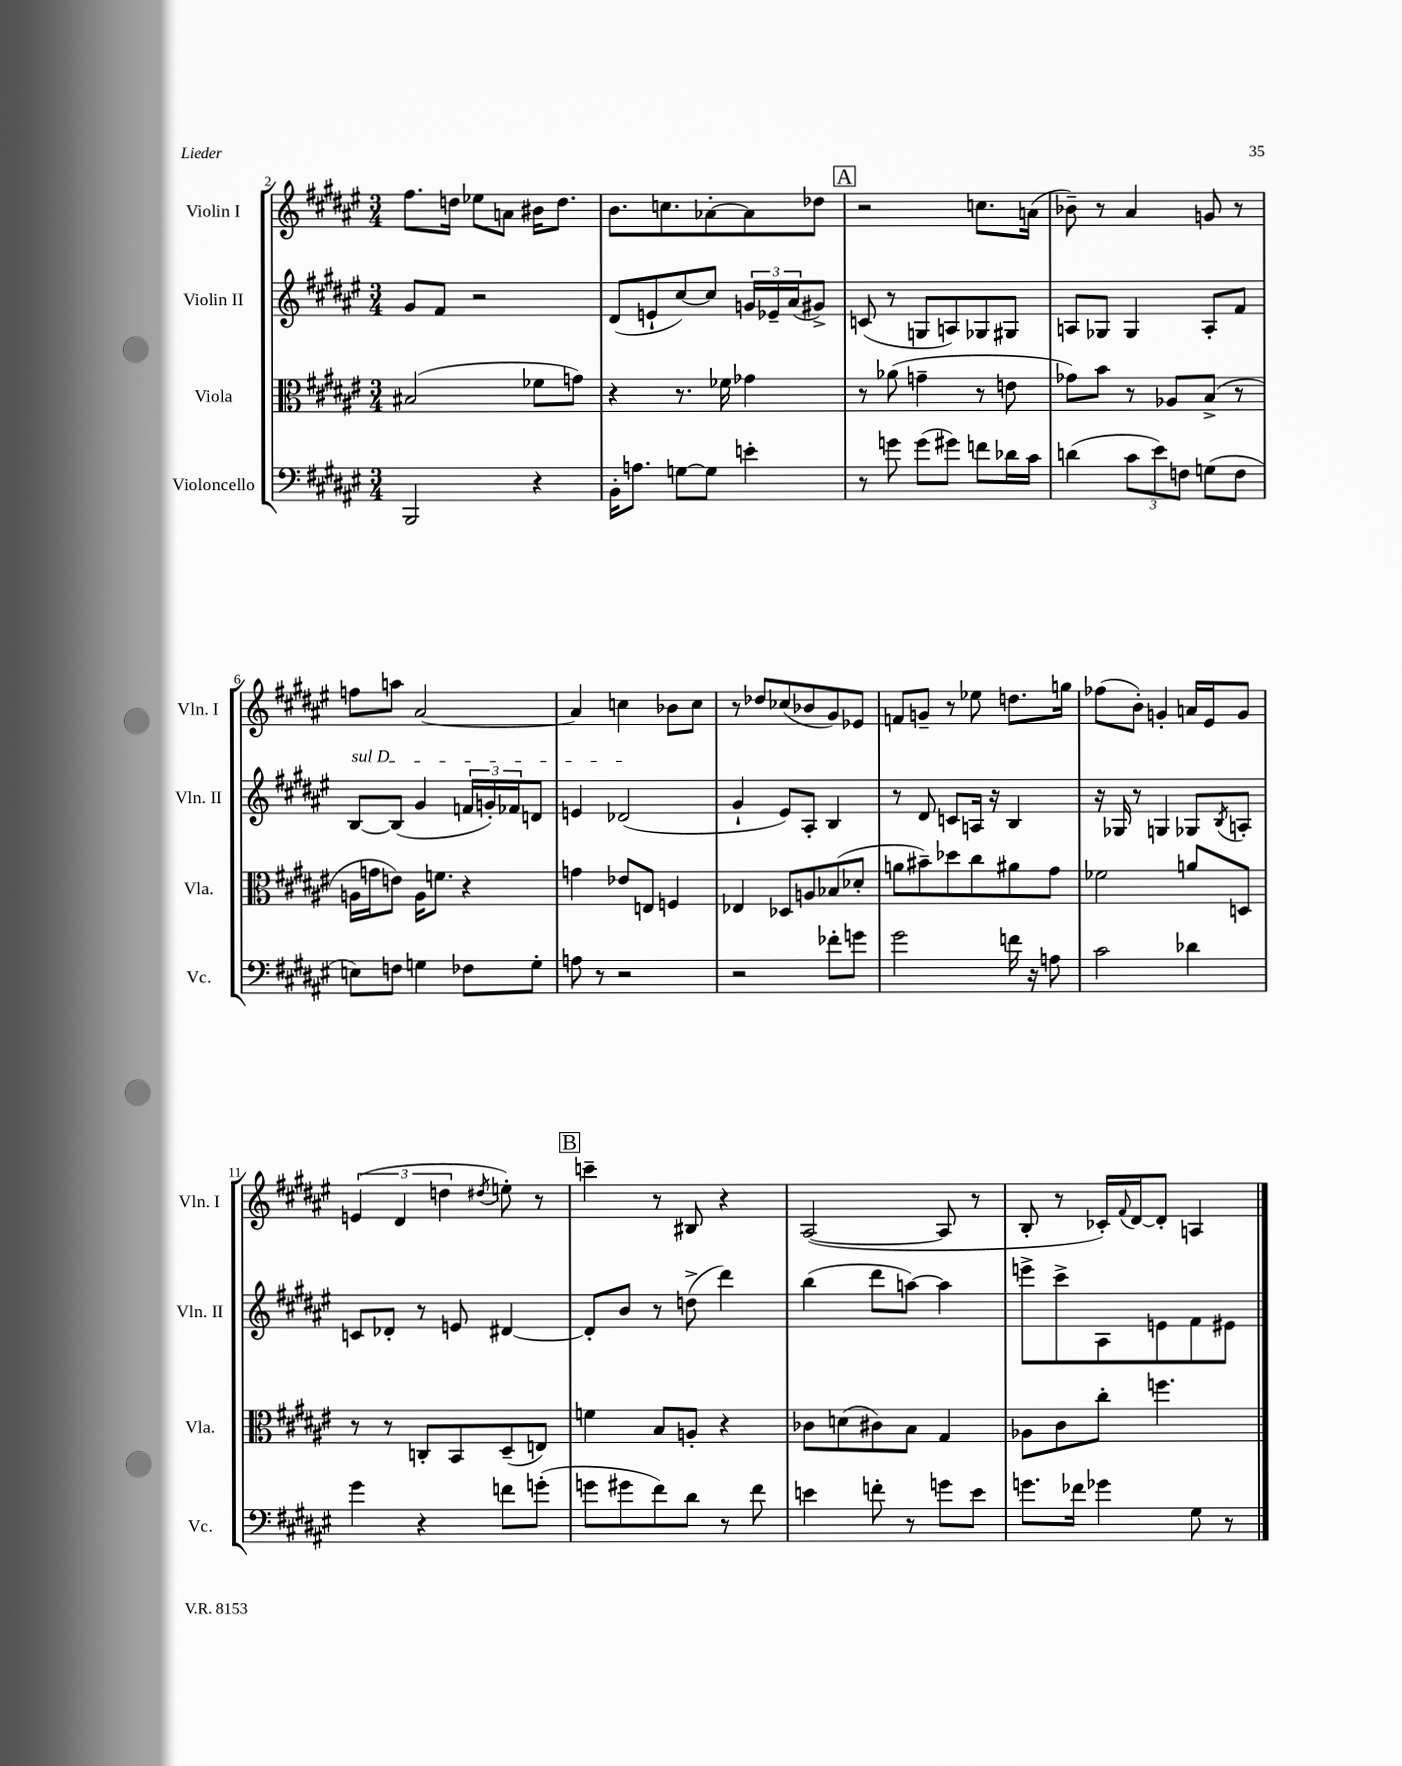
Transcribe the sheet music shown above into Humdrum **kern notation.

**kern	**kern	**kern	**kern
*part4	*part3	*part2	*part1
*staff4	*staff3	*staff2	*staff1
*I"Violoncello	*I"Viola	*I"Violin II	*I"Violin I
*I'Vc.	*I'Vla.	*I'Vln. II	*I'Vln. I
*clefF4	*clefC3	*clefG2	*clefG2
*k[f#c#g#d#a#e#]	*k[f#c#g#d#a#e#]	*k[f#c#g#d#a#e#]	*k[f#c#g#d#a#e#]
*M3/4	*M3/4	*M3/4	*M3/4
=2	=2	=2	=2
2BBB/	(2B#X/	8g#/L	8.ff#\L
.	.	8f#/J	.
.	.	.	16ddn\Jk
.	.	2r	8ee-X\L
.	.	.	8an\J
4r	8f-X\L	.	16b#X\KL
.	.	.	8.dd\J
.	8gn\J)	.	.
=3	=3	=3	=3
16BB'\KL	4r	(8d#/L	8.b\L
8.An\J	.	.	.
.	.	8en`/	.
.	.	.	8.ccn\
[8Gn\L	8.r	[8cc#/)	.
8G\J]	.	8cc#/J]	[8a-X'\
.	16f-X\	.	.
4en'\	4g-X\	24gn/LL	8a-\]
.	.	24e-X~/	.
.	.	(24a#/J	.
.	.	8g#X^/J)	8dd-X\J
!!LO:REH:place=s1:t=A
=4	=4	=4	=4
8r	8r	(8cn/	2r
8gn\	(8a-X\	8r	.
(8g\L	4gn~\	8Gn/L	.
8g#X\J)	.	8An/)	.
8fn\L	8r	8G-X/	8.ccn\L
16d-X\L	8en\	8G#X/J	.
16c#\JJ	.	.	(16an\Jk
=5	=5	=5	=5
(4dn\	8g-X\L)	8An/L	8b-X~\)
.	8b\J	8G-X/J	8r
12c#\L	8r	4G-/	4a#/
12e#\)	.	.	.
.	8A-X/L	.	.
12Fn\J	.	.	.
(8Gn\L	(8B^/J	8A'/L	8gn/
8F\J	8r	8f#/J	8r
!!LO:LB:g=z
=6	=6	=6	=6
!	!	!LO:TX:a:i:t=sul D	!
8En\L)	16An\LL	[8B/L	8ffn\L
.	16gn\J	.	.
8Fn\J	8en\J)	(8B/J]	8aan\J
4Gn\	16A\KL	4g#/	[2a#/
.	8.fn\J	.	.
8F-X\L	4r	24fn/LL	.
.	.	24gn'/)	.
.	.	24f-X/J	.
8G'\J	.	8dn/J	.
=7	=7	=7	=7
8An\	4gn\	4en/	4a#/]
8r	.	.	.
2r	8e-X/L	(2d-X/	4ccn\
.	8En/J	.	.
.	4Fn/	.	8b-X\L
.	.	.	8cc\J
=8	=8	=8	=8
2r	4E-X/	4g#`/	8r
.	.	.	8dd-X/L
.	8D-X/L	8e#/L)	(8cc-X/
.	8An/	8A#'/J	8b-X/
8f-X'\L	(8B-X/	4B/	8g#/)
8gn\J	8d-X'/J	.	8e-X/J
=9	=9	=9	=9
2g#\	8an\L	8r	8fn/L
.	8b#X~\)	8d#/	8gn~/J
.	8dd-X\	8cn/L	8r
.	8cc#\	16An/Jk	8ee-X\
.	.	16r	.
16fn\	8a#X\	4B/	8.ddn\L
16r	.	.	.
8An\	8g#\J	.	.
.	.	.	16ggn\Jk
=10	=10	=10	=10
2c#\	2f-X\	16r	(8ff-X\L
.	.	16G-X/	.
.	.	8r	8b'\J)
.	.	4Gn/	4gn'/
4d-X\	8an/L	8G-X/L	16an/LL
.	.	.	16e#/J
.	.	8qB/	.
.	8Dn/J	8An'/J	8g/J
!!LO:LB:g=z
=11	=11	=11	=11
4g#\	8r	8cn/L	(6en/
.	8r	8d-X'/J	.
.	.	.	6d#/
4r	8Cn'/L	8r	.
.	.	.	6ddn\
.	8BB/	8en/	.
.	.	.	8qdd#X/
8fn\L	(8D#~/	[4d#X/	8een'\)
(8gn'\J	8En/J)	.	8r
!!LO:REH:place=s1:t=B
=12	=12	=12	=12
8gn\L	4fn\	8d#'/L]	4cccn~\
8g#X\	.	8b/J	.
8f#\)	8B/L	8r	8r
8d#\J	8An'/J	(8ddn^\	8B#X/
8r	4r	4ddd#\)	4r
8f#\	.	.	.
=13	=13	=13	=13
4en\	8c-X\L	(4bb\	([2A#/
.	(8dn\	.	.
8fn'\	8c#X\)	8ddd#\L	.
8r	8B\J	[8aan\J)	.
8gn\L	4G#/	4aa\]	8A#/]
8e\J	.	.	8r
=14	=14	=14	=14
8.gn\L	8A-X\L	8eeen^\L	8B'/
.	8c#\	8ccc#^\	8r
16f-X\Jk	.	.	.
4g-X\	8cc#'\J	8A#\	16c-X'/LL)
.	.	.	8qqf#/
.	.	.	[16d#/J
.	4.ffn\	8en\	8d#'/J]
8G#\	.	8f#\	4An/
8r	.	8e#X\J	.
==	==	==	==
*-	*-	*-	*-
